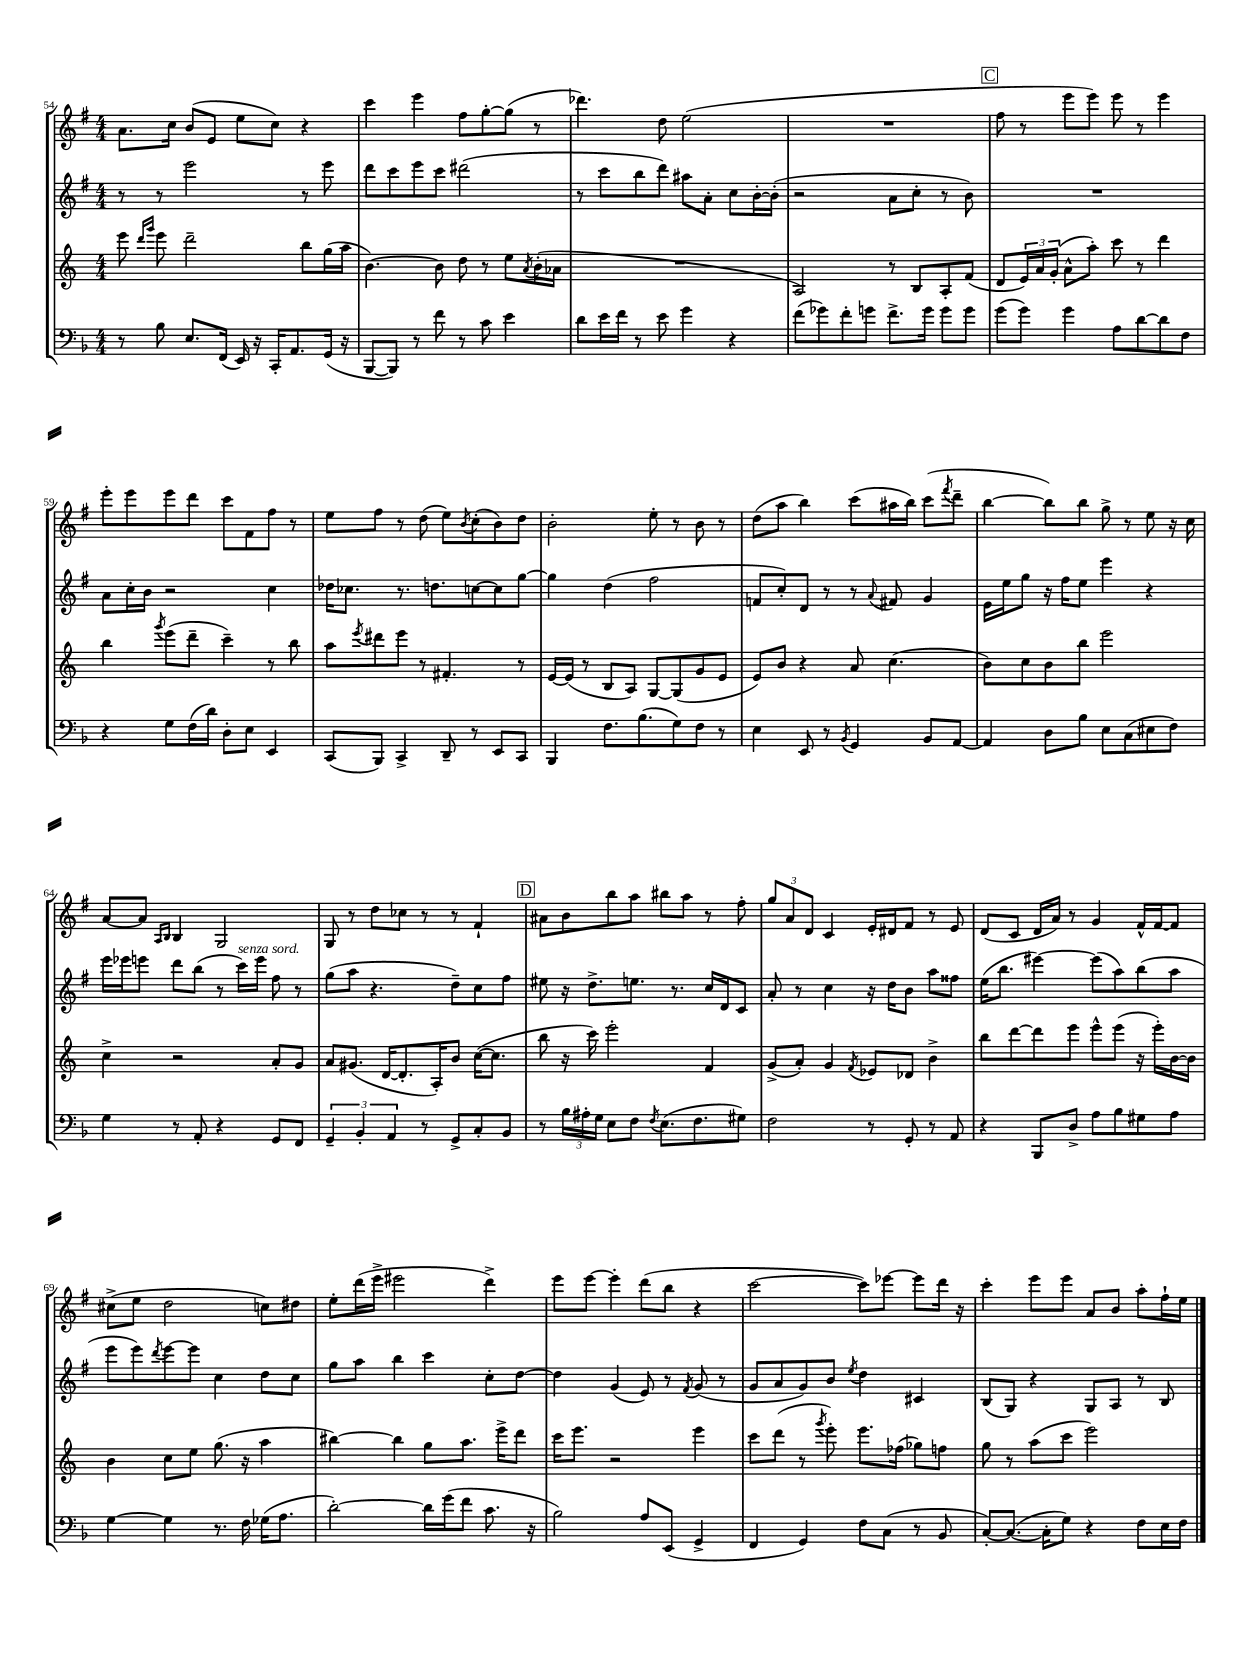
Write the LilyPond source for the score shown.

<<
\new StaffGroup <<
\new Staff = "s0" {
    \clef treble \key g \major \numericTimeSignature \time 4/4
    a'8. c''16 b'8( e'8 e''8 c''8) r4 |
    c'''4 e'''4 fis''8 g''8~-. g''8( r8 |
    des'''4.) d''8 e''2( |
    R1 |
    \mark \markup { \box "C" } fis''8 r8 e'''8 e'''8) e'''8 r8 e'''4 |
    e'''8-. e'''8 e'''8 d'''8 c'''8 fis'8 fis''8 r8 |
    e''8 fis''8 r8 d''8( e''8) \acciaccatura { b'8 } c''8-.( b'8) d''8 |
    b'2-. e''8-. r8 b'8 r8 |
    d''8( a''8 b''4) c'''8( ais''16 b''16) c'''8( \acciaccatura { fis'''8 } d'''8-- |
    b''4~ b''8) b''8 g''8-> r8 e''8 r16 c''16 |
    a'8~ a'8 \grace { a16 b16 } b4 g2 |
    g8 r8 d''8 ces''8 r8 r8 fis'4-! |
    \mark \markup { \box "D" } ais'8 b'8 b''8 a''8 bis''8 a''8 r8 fis''8-. |
    \tuplet 3/2 { g''8 a'8 d'8 } c'4 e'16-. dis'16 fis'8 r8 e'8 |
    d'8( c'8 d'16 a'16) r8 g'4 fis'16-^ fis'16~ fis'8 |
    cis''8->( e''8 d''2 c''8) dis''8 |
    e''8-. d'''16( e'''16-> eis'''2 d'''4->) |
    e'''8 e'''8~ e'''4-. d'''8( b''8 r4 |
    c'''2~ c'''8) ees'''8~ ees'''8 d'''16 r16 |
    c'''4-. e'''8 e'''8 a'8 b'8 a''8-. fis''16-! e''16 \bar "|." |
}
\new Staff = "s1" {
    \clef treble \key g \major \numericTimeSignature \time 4/4
    r8 r8 e'''2 r8 e'''8 |
    d'''8 c'''8 e'''8 c'''8 dis'''2( |
    r8 c'''8 b''8 d'''8) ais''8 a'8-. c''8 b'16~-. b'16-.( |
    r2 a'8 c''8-. r8 b'8) |
    \mark \markup { \box "C" } R1 |
    a'8 c''16-. b'16 r2 c''4 |
    des''16 ces''8. r8. d''8. c''8~ c''8 g''8~ |
    g''4 d''4( fis''2 |
    f'8 c''8-.) d'8 r8 r8 \appoggiatura { a'8 } fis'8 g'4 |
    e'16 e''16 g''8 r16 fis''16 e''8 e'''4 r4 |
    e'''16 ees'''16 e'''8 d'''8 b''8( r8 c'''16^\markup { \italic "senza sord." }) e'''16 fis''8 r8 |
    g''8( a''8 r4. d''8--) c''8 fis''8 |
    \mark \markup { \box "D" } eis''8 r16 d''8.-> e''8. r8. c''16 d'16 c'8 |
    a'8-. r8 c''4 r16 d''16 b'8 a''8 fisis''8 |
    e''16( b''8. eis'''4~) eis'''8( a''8) b''8( a''8 |
    e'''8 e'''8) \acciaccatura { d'''8 } e'''8~ e'''8 c''4 d''8 c''8 |
    g''8 a''8 b''4 c'''4 c''8-. d''8~ |
    d''4 g'4( e'8) r8 \acciaccatura { fis'8 } g'8( r8 |
    g'8 a'8 g'8) b'8 \acciaccatura { e''8 } d''4 cis'4 |
    b8( g8) r4 g8 a8 r8 b8 \bar "|." |
}
\new Staff = "s2" {
    \clef treble \key c \major \numericTimeSignature \time 4/4
    e'''8 \grace { d'''16 g'''16 } e'''8 d'''2-- b''8 g''16( a''16 |
    b'4.~) b'8 d''8 r8 e''8 \acciaccatura { a'8 } b'16-.( aes'16 |
    R1 |
    a2) r8 b8 a8-. f'8( |
    \mark \markup { \box "C" } d'8 \tuplet 3/2 { e'16) a'16 g'16-.( } a'8-^ a''8-.) c'''8 r8 d'''4 |
    b''4 \acciaccatura { g'''8 } e'''8( d'''8-- c'''4--) r8 b''8 |
    a''8 \acciaccatura { e'''8 } dis'''8 e'''8 r8 fis'4.-. r8 |
    e'16~ e'16( r8 b8 a8) g8~ g8( g'8 e'8 |
    e'8) b'8 r4 a'8 c''4.( |
    b'8) c''8 b'8 b''8 e'''2 |
    c''4-> r2 a'8-. g'8 |
    a'8 gis'8.( d'16~ d'8.-. a16-.) b'8 c''16~( c''8. |
    \mark \markup { \box "D" } b''8 r16 c'''16) e'''2-. f'4 |
    g'8->( a'8-.) g'4 \acciaccatura { f'8 } ees'8 des'8 b'4-> |
    b''8 d'''8~ d'''8 e'''8 e'''8-^ e'''8( r16 e'''16-.) b'16~ b'16 |
    b'4 c''8 e''8 g''8.( r16 a''4 |
    bis''4~) bis''4 g''8 a''8. e'''16-> d'''8 |
    c'''16 e'''8. r2 e'''4 |
    c'''8 d'''8( r8 \acciaccatura { g'''8 } e'''8-.) e'''8. fes''16( ges''8) f''8 |
    g''8 r8 a''8( c'''8 e'''2) \bar "|." |
}
\new Staff = "s3" {
    \clef bass \key f \major \numericTimeSignature \time 4/4
    r8 bes8 e8. f,16( e,16) r16 c,16-. a,8. g,16( r16 |
    bes,,8~ bes,,8) r8 f'8 r8 c'8 e'4 |
    d'8 e'16 f'16 r8 e'8 g'4 r4 |
    f'8( ges'8) f'8-. g'8 f'8.-> g'16 g'8 g'8 |
    \mark \markup { \box "C" } g'8( g'8) g'4 a8 d'8~ d'8 f8 |
    r4 g8 f16( d'16) d8-. e8 e,4 |
    c,8( bes,,8) c,4-> d,8-- r8 e,8 c,8 |
    bes,,4 f8. bes8.( g8) f8 r8 |
    e4 e,8 r8 \acciaccatura { bes,8 } g,4 bes,8 a,8~ |
    a,4 d8 bes8 e8 c8( eis8 f8) |
    g4 r8 a,8-. r4 g,8 f,8 |
    \tuplet 3/2 { g,4-- bes,4-. a,4 } r8 g,8-> c8-. bes,8 |
    \mark \markup { \box "D" } r8 \tuplet 3/2 { bes16 ais16-. g16 } e8 f8 \acciaccatura { f8 } e8.( f8. gis8) |
    f2 r8 g,8-. r8 a,8 |
    r4 bes,,8 d8-> a8 bes8 gis8 a8 |
    g4~ g4 r8. f16 ges16( a8. |
    d'2~-.) d'16 g'16( f'8 c'8. r16 |
    bes2) a8 e,8( g,4-> |
    f,4 g,4) f8 c8( r8 bes,8 |
    c8~-.) c8.~( c16-. g8) r4 f8 e16 f16 \bar "|." |
}
>>
>>
\layout { \context { \Score currentBarNumber = #54 } }
